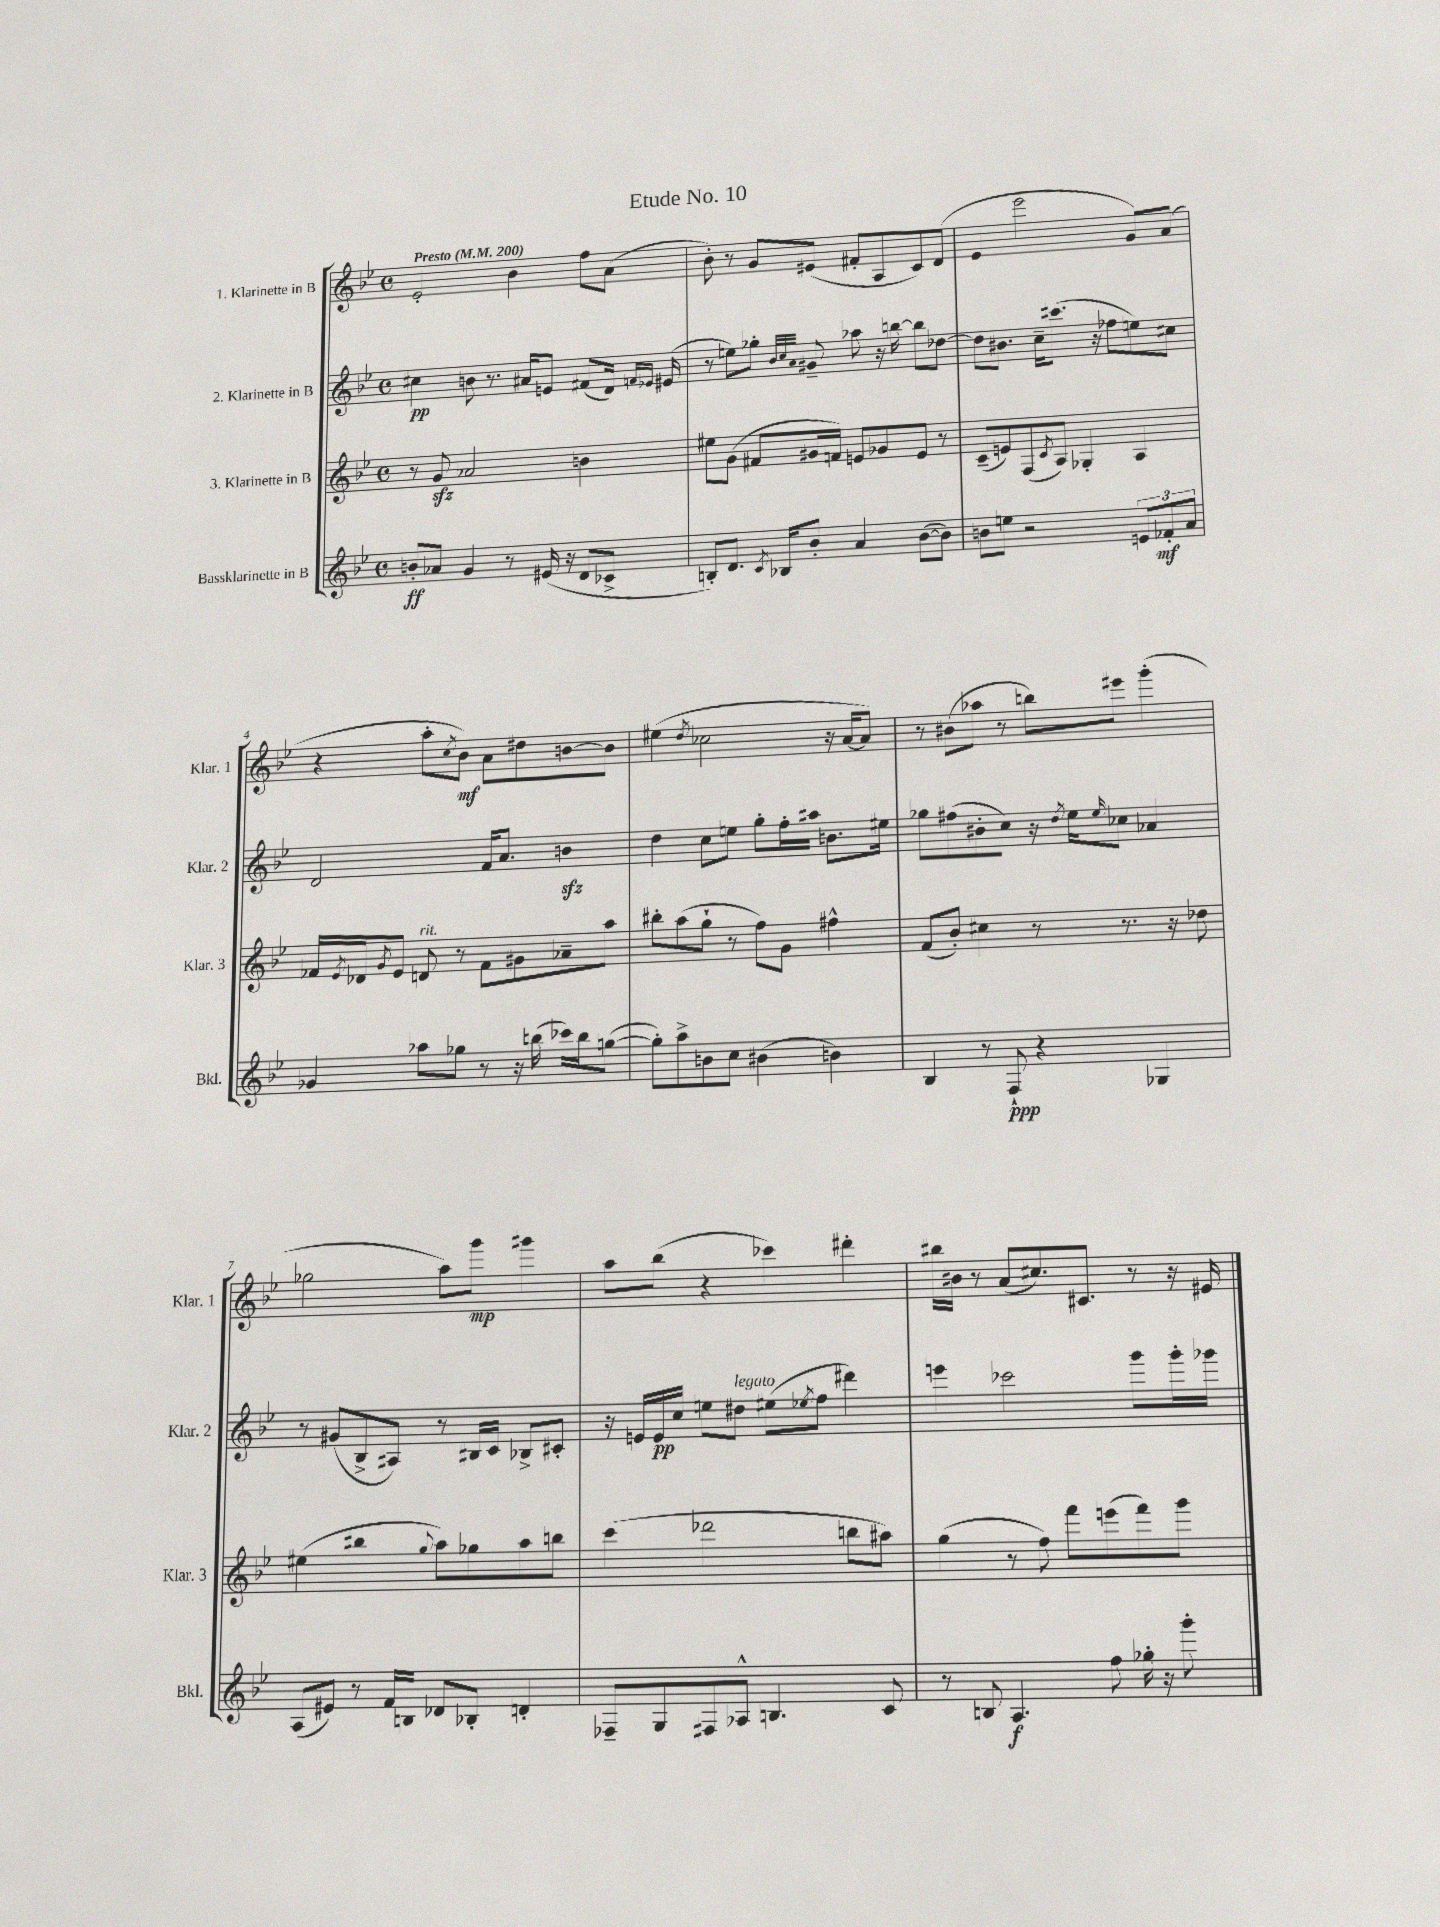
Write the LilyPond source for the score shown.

\header { title = "Etude No. 10" }
<<
\new StaffGroup <<
\new Staff = "s0" \with { instrumentName = "1. Klarinette in B" shortInstrumentName = "Klar. 1" } {
    \clef treble \key bes \major \defaultTimeSignature \time 4/4 \tempo "Presto" 4 = 200
    ees'2-. bes'4 f''8 a'8( |
    bes'8-.) r8 g'8 eis'8( fis'8-. a8 c'8) d'8( |
    ees'4 ees'''2 g'8) a'8( |
    r4 a''8-. \acciaccatura { c''8 } bes'8\mf) a'8 dis''8 b'8~ b'8 |
    eis''4( \acciaccatura { d''8 } ces''2 r16 a'16~ a'8) |
    r8 bis'8( aes''8 r8 b''8) eis'''8 g'''4-.( |
    ges''2 a''8) g'''8\mp gis'''4 |
    a''8 bes''8( r4 ces'''4) dis'''4-. |
    bis''16 bis'16 r8 a'8( cis''8.) cis'8. r8 r16 eis'16 \bar "|." |
}
\new Staff = "s1" \with { instrumentName = "2. Klarinette in B" shortInstrumentName = "Klar. 2" } {
    \clef treble \key bes \major \defaultTimeSignature \time 4/4
    cis''4\pp b'8 r8. ais'16 e'8 fis'8( d'16) \grace { f'16 ees'16 } eis'16( |
    r8 e''8) ges''8-. \grace { bes'32 c''32 a'32 } gis'8-- aes''8 r16 b''16~ b''8 des''8~ |
    des''8 bis'8. c''16-- cis'''8.( r16 fes''8 e''8) cis''8 |
    d'2 f'16 a'8. b'4\sfz |
    d''4 c''8 e''8 g''8-. f''16-. ais''16 b'8. eis''16 |
    ges''8 fis''8( bis'8-. c''8) r16 \acciaccatura { d''8 } ees''16 \grace { ees''16 } ces''8 aes'4 |
    r8 gis'8( bes8-> ais8) r8 bis16 c'16 bes8-> cis'8-. |
    r16 e'16 e'16\pp c''16 e''8 dis''8^\markup { \italic "legato" } eis''8( \acciaccatura { ees''8 } f''8 dis'''4) |
    e'''4 ces'''2 g'''8 g'''16-. ges'''16 \bar "|." |
}
\new Staff = "s2" \with { instrumentName = "3. Klarinette in B" shortInstrumentName = "Klar. 3" } {
    \clef treble \key bes \major \defaultTimeSignature \time 4/4
    r8 g'8\sfz aes'2 b'4 |
    eis''8 g'8( fis'8 gis'16 f'16) e'8 ges'8 e'8 r8 |
    c'8--( e'8) f8( \acciaccatura { c'8 } a8) ges4-. a4 |
    fes'16 \acciaccatura { ees'8 } des'16 \acciaccatura { g'8 } ees'8 d'8^\markup { \italic "rit." } r8 fes'8 gis'8 aes'8-- a''8 |
    bis''8-. a''8( g''8-! r8 f''8) g'8 fis''4-^ |
    f'8( bes'8-.) cis''4 r8 r8. r16 des''8 |
    eis''4( bis''4 \appoggiatura { g''8 } a''8) ges''8 a''8 b''8 |
    c'''4( des'''2 b''8 ais''8) |
    g''4( r8 f''8) f'''8 e'''8( f'''8) g'''8 \bar "|." |
}
\new Staff = "s3" \with { instrumentName = "Bassklarinette in B" shortInstrumentName = "Bkl." } {
    \clef treble \key bes \major \defaultTimeSignature \time 4/4
    b'8-.\ff aes'8 g'4 r8 eis'16( r16 d'8 ces'8-> |
    b8-.) d'8. \acciaccatura { c'8 } bes16 bes'8-. a'4 bes'8~( bes'8) |
    b'8 e''8 r2 \tuplet 3/2 { e'8 fes'8-.\mf a'8 } |
    ges'4 aes''8 ges''8 r8 r16 b''16( ces'''16) b''16 g''8~( |
    g''8-.) a''8-> b'8 c''8 bis'4( b'4) |
    bes4 r8 f8-!\ppp r4 ges4 |
    a8( eis'8) r8 f'16 b16 des'8 bes8-. d'4-. |
    fes8-- g8 fis8 aes8-^ b4. c'8 |
    r8 b8 a4.\f f''8 ges''16-. r16 g'''8-. \bar "|." |
}
>>
>>
